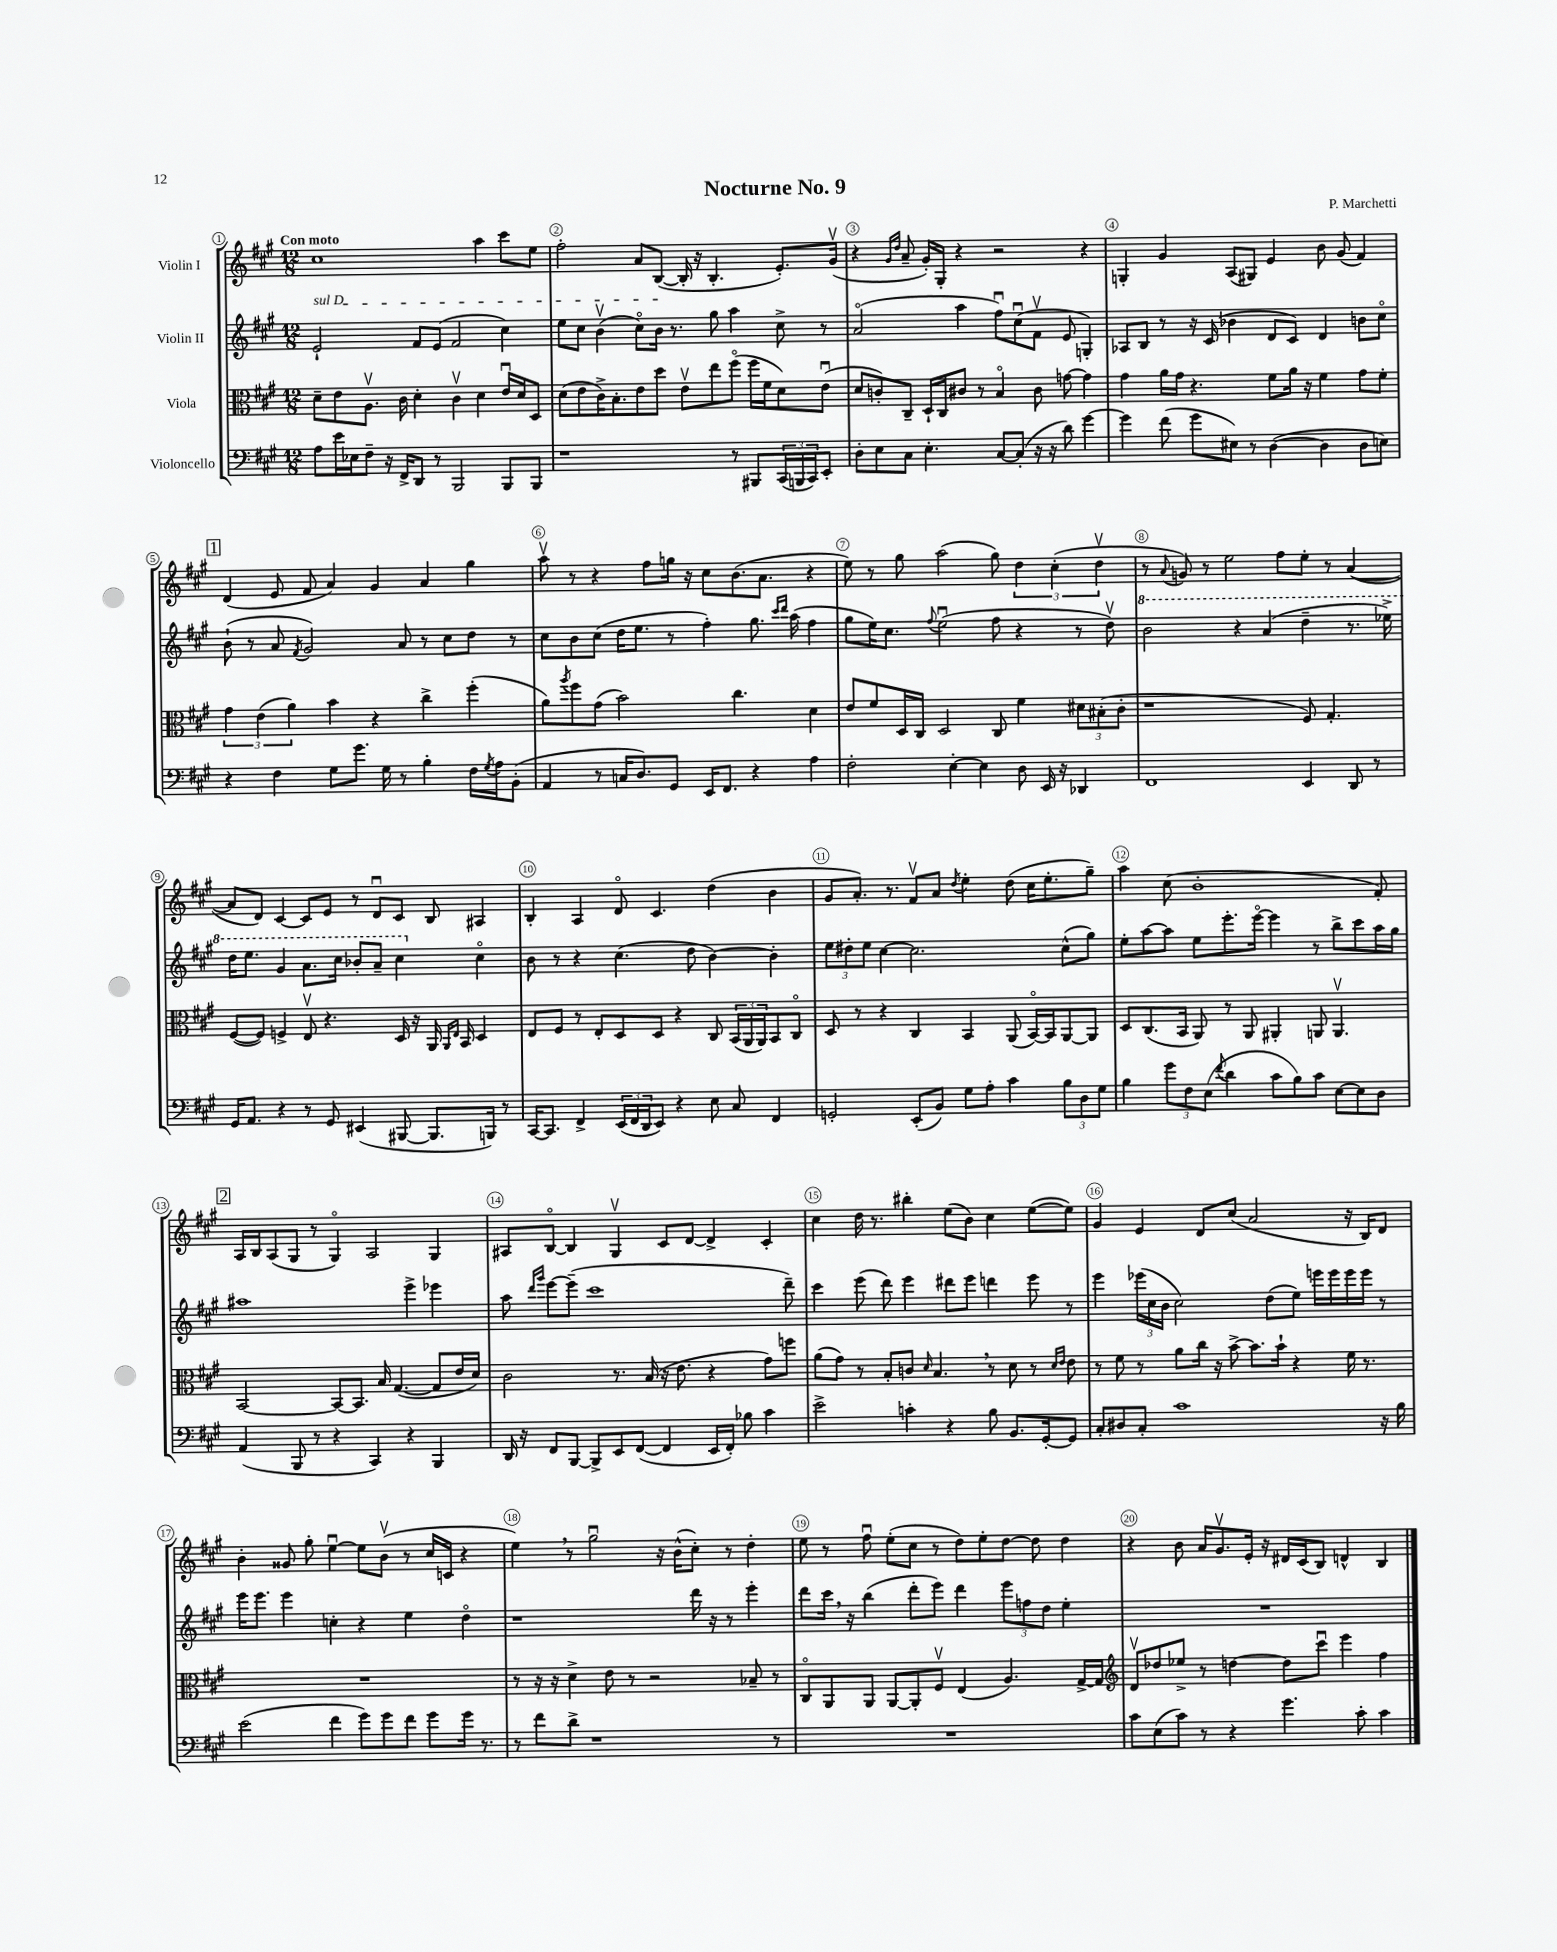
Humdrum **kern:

**kern	**kern	**kern	**kern
*part4	*part3	*part2	*part1
*staff4	*staff3	*staff2	*staff1
*I"Violoncello	*I"Viola	*I"Violin II	*I"Violin I
*clefF4	*clefC3	*clefG2	*clefG2
*k[f#c#g#]	*k[f#c#g#]	*k[f#c#g#]	*k[f#c#g#]
*M12/8	*M12/8	*M12/8	*M12/8
=1	=1	=1	=1
!	!	!	!LO:TX:a:B:t=Con moto
!	!	!LO:TX:a:i:t=sul D	!
8A\L	8d~\L	2e`/	1cc#
16e\L	8e\	.	.
16E-X\J	.	.	.
8F#~\J	8.Av\J	.	.
16r	.	.	.
16FF#^/KL	16c#\	.	.
8DD/J	4d'\	8f#/L	.
8r	.	(8e/J	.
2BBB/	4c#v\	2f#/	.
.	4d\	.	4aa\
8BBB/L	16eu/LL	4cc#\)	8ccc#\L
.	16d/J	.	.
8BBB/J	8D/J	.	8ee\J
=2	=2	=2	=2
1r	(8d\L	8ee\L	2ff#'\
.	8e\	8cc#\J	.
.	16c#^\K)	(4bv\	.
.	8.B'\	.	.
.	8e\	8cc#\L)	8a/L
.	8dd\J	16b\Jk	([8B/J
.	.	8.r	.
.	8ev\L	.	16B'/]
.	.	.	16r
.	8ee\	8gg#\	4.B'/
8r	(8ff#\J	4aa\	.
8BBB#X/L	16ff#\LL	.	.
.	16f#\J	.	.
(24CC#/L	8d\)	8cc#^\	8.e'/L)
24BBBn/	.	.	.
24CC#/J)	.	.	.
8EE'/J	(8eu\J	8r	.
.	.	.	(16g#v/Jk
=3	=3	=3	=3
8D'\L	8d/L	(2a/	4r
8E\	8cn'/)	.	.
.	.	.	16qqg#/LL
.	.	.	16qqdd/JJ
8C#\J	8C#~/J	.	8a~/
4.E'\	16D`/LL	.	16g#'/LL)
.	16C#/J	.	16G#'/JJ
.	8c#X/J	4aa\	4r
.	8r	.	.
[8C#/L	4B/	8ff#u\L)	2r
(8C#'/J]	.	(8cc#u\	.
16r	8c#\	8f#v\J	.
16r	.	.	.
8d\)	[8gn\	8e/	.
[4g#\	4g\]	4Gn'/)	4r
=4	=4	=4	=4
4g#\]	4g#\	8A-X/L	4Gn'/
.	.	8B/J	.
(8f#\	16a\LL	8r	4g#/
.	16g#\JJ	.	.
8g#\L	4.r	16r	.
.	.	(16c#/	.
8E#X\J)	.	4b-X\	(8A/L
8r	.	.	8G#X/J)
([4D\	8f#\L	8d/L	4e/
.	16a\Jk	8c#/J)	.
.	16r	.	.
4D\]	4f#\	4d/	8b\
.	.	.	(8g#/
8D\L	8g#\L	8bn\L	4f#/)
8En\J)	8f#'\J	8cc#\J	.
!!LO:LB:g=z
!!LO:REH:place=s1:t=1
=5	=5	=5	=5
4r	6g#\	(8b`\	(4d/
.	.	8r	.
.	(6e\	.	.
4F#\	.	8a/	8e/
.	6a\)	.	.
.	.	8qf#/	.
.	.	2g#/)	8f#/
8G#\L	4b\	.	4a/)
8.g#\J	.	.	.
.	4r	.	4g#/
16G#\	.	.	.
8r	.	8a/	.
4B'\	4cc#^\	8r	4a/
.	.	8cc#\L	.
16F#\LL	(4ff#'\	8dd\J	4gg#\
8qG#/	.	.	.
16A\J	.	.	.
(8BB'\J	.	8r	.
=6	=6	=6	=6
4AA/	8a\L)	8cc#\L	8aav\
.	8qaa/	.	.
.	8ff#\	8b\	8r
8r	(8g#\J	(8cc#\J	4r
16Cn/KL	2b\)	16dd\KL	.
8.D/)	.	8.ee\J	.
.	.	.	8ff#\L
8GG#/J	.	8r	16ggn\Jk
.	.	.	16r
16EE/KL	.	4ff#'\)	8cc#\L
8.FF#/J	.	.	.
.	4.cc#\	.	(8.b\
4r	.	8.gg#\	.
.	.	.	8.a\J
.	.	16qqccc#/LL	.
.	.	16qqddd/JJ	.
.	.	(16aa\	.
4A\	4d\	4ff#\	4r
=7	=7	=7	=7
2F#'\	8e/L	8gg#\L	8ee\)
.	8f#/	16ee\K)	8r
.	.	8.cc#\J	.
.	16D/L	.	8gg#\
.	16C#/JJ	.	.
.	.	8qqff#/	.
.	2D/	(2eeu\	(2aa\
[4E'\	.	.	.
4E\]	.	.	.
.	8C#/	8ff#\	8gg#\)
8D\	4f#\	4r	6dd\
16EE/	.	.	.
.	.	.	(6cc#'\
16r	.	.	.
4DD-X/	12d#X\L	8r	.
.	(12B#X'\	.	6ddv\
.	.	8ddv\)	.
.	12c#'\J	.	.
=8	=8	=8	=8
*	*	*8va	*
1FF#	1r	2bb\	8r
.	.	.	8qqa/
.	.	.	8gn/)
.	.	.	8r
.	.	.	2ee\
.	.	4r	.
.	.	(4aa/	.
.	.	.	8ff#\L
4EE/	8F#/)	4ddd~\	8ee'\J
.	4.G#'/	.	8r
8DD/	.	8.r	([4a/
8r	.	.	.
.	.	16eee-X^\)	.
!!LO:LB:g=z
=9	=9	=9	=9
16GG#/KL	([8F#/L	16ddd\KL	8a/L]
8.AA/J	.	8.eee\J	.
.	8F#/J])	.	8d/J)
4r	4Fn^/	4gg#/	[4c#/
8r	8Ev/	8.aa\L	8c#/L]
8GG#/	4.r	.	8e/J
.	.	16ccc#\Jk	.
(4EE#X/	.	8bb-X'/L	8r
.	.	8aa~/J	8du/L
[8BBB#X/	16D/	4ccc#\	8c#/J
.	16r	.	.
8.BBB#/L]	16AA/	.	8B/
.	16qqAA/LL	.	.
.	16qqE/JJ	.	.
.	16BB/	.	.
*	*	*X8va	*
.	4D/	4cc#\	4A#X/
16BBBn/Jk)	.	.	.
8r	.	.	.
=10	=10	=10	=10
[16CC#/KL	8E/L	8b\	4B'/
8.CC#/J]	.	.	.
.	8F#/J	8r	.
4FF#^/	8r	4r	4A/
.	8E'/L	.	.
(24EE/LL	8D/	(4.cc#\	8d/
24FF#/	.	.	.
24DD/J	.	.	.
8EE/J)	8D/J	.	4.c#/
4r	4r	.	.
.	.	8dd\	.
8E\	8C#/	[4b\)	(4dd\
8C#/	(24BB/LL	.	.
.	24AA/	.	.
.	24AA/J)	.	.
4FF#/	8BB/	4b'\]	4b\
.	8C#/J	.	.
=11	=11	=11	=11
2GGn'/	8D/	12ee\L	8g#/L
.	.	12dd#X'\	.
.	8r	.	8.a'/J)
.	.	12ee\J	.
.	4r	[4cc#\	.
.	.	.	8.r
(8EE'/L	4C#/	2.cc#\]	8f#v/L
8BB/J)	.	.	8a/J
.	.	.	8qdd/
8G#\L	4BB/	.	4ee'\
8A'\J	.	.	.
4c#\	(8AA/	.	(8dd\
.	[16BB/LL)	.	16cc#\KL
.	16BB/J]	.	8.ee'\
12B\L	[8AA/	(8cc#^^\L	.
12D\	.	.	.
.	8AA/J]	8gg#\J)	8gg#~\J)
12G#\J	.	.	.
=12	=12	=12	=12
4B\	8D/L	8ee'\L	4aa\
.	(8.C#/	[8aa\	.
12g#\L	.	8aa\J]	(8cc#\
.	16BB/Jk	.	.
12F#\	.	.	.
.	8AA/)	8ee\L	1b'
(12E\J	.	.	.
8qqf#/	.	.	.
4d\	8r	8.eee'\	.
.	8AA/	.	.
.	.	[16eee\Jk	.
8c#\L	4AA#X'/	4eee\]	.
8B\)	.	.	.
8c#\J	8AAn/	8r	.
[8E\L	4.AAv/	8bb^\L	.
8E\]	.	8ccc#\	.
8D\J	.	16aa\L	8f#'/)
.	.	16gg#\JJ	.
!!LO:LB:g=z
!!LO:REH:place=s1:t=2
=13	=13	=13	=13
(4AA/	[2BB/	1aa#X	16A/LL
.	.	.	16B/J
.	.	.	(8A/
8BBB/	.	.	8G#/J
8r	.	.	8r
4r	8BB/L_	.	4G#/)
.	8.BB/J]	.	.
4CC#/)	.	.	2A/
.	16B/	.	.
.	([4.G#/	.	.
4r	.	4eee^\	.
4BBB/	8G#/L]	4eee-X\	4G#/
.	16e/L	.	.
.	16d/JJ)	.	.
=14	=14	=14	=14
16DD/	2c#\	8aa\	8A#X/L
16r	.	.	.
.	.	16qqddd/LL	.
.	.	16qqggg#/JJ	.
8FF#/L	.	[8eee\L	[8B/J
[8BBB/J	.	(8eee~\J]	4B/]
8BBB^/L]	.	1ccc#	.
8EE/	8.r	.	4G#v/
([8FF#/J	.	.	.
.	(16B/	.	.
4FF#/]	16r	.	8c#/L
.	8.e\	.	.
.	.	.	[8d/J
16EE/LL	4r	.	4d^/]
16FF#'/JJ)	.	.	.
8B-X\	.	.	.
4c#\	8g#\L)	.	4c#'/
.	8ffn\J	8ddd~\)	.
=15	=15	=15	=15
2e^\	(8a\L	4ccc#\	4cc#\
.	8g#\J)	.	.
.	8r	(8eee\	16dd\
.	.	.	8.r
.	8B'/L	8ddd\)	.
4cn'\	8cn/J	4eee\	4bb#X'\
.	16qqd/	.	.
.	4.B,/	.	.
4r	.	8ddd#X\L	(8ee\L
.	.	8eee\J	8b\J)
8B\	8r	4dddn\	4cc#\
8.BB/L	8d\	.	.
.	8r	8eee\	([8ee\L
[16GG#'/k	.	.	.
.	16qqd/LL	.	.
.	16qqe/JJ	.	.
8GG#/J]	8e\	8r	8ee\J])
=16	=16	=16	=16
8C#'/L	8r	4eee\	4g#/
8D#X/	8f#\	.	.
8C#'/J	8r	(24eee-X\LL	4e/
.	.	24cc#\	.
.	.	24b\JJ	.
1c#	8a\L	2cc#\)	.
.	16cc#\Jk	.	8d/L
.	16r	.	.
.	[8b^\	.	(8cc#/J
.	8.b\L]	.	2a/
.	.	(8dd\L	.
.	16b`\Jk	.	.
.	4r	8ee\J)	.
.	.	16eeen\LL	.
.	.	16eee\	.
.	16f#\	16eee\	16r
.	8.r	16eee\JJ	16B/KL)
16r	.	8r	8d/J
16B\	.	.	.
!!LO:LB:g=z
=17	=17	=17	=17
(2e\	1.r	16eee\KL	4b'\
.	.	8.eee\J	.
.	.	4eee\	8g##X/
.	.	.	8gg#'\
4f#\	.	4ccn'\	[4eeu\
8g#\L)	.	4r	8ee\L]
8g#\	.	.	(8bv\J
8f#\J	.	4ee\	8r
8g#\L	.	.	16cc#/LL
.	.	.	16cn/JJ
16g#\Jk	.	4dd\	4r
8.r	.	.	.
=18	=18	=18	=18
8r	8r	1r	4ee,\)
8f#\L	16r	.	.
.	16r	.	.
8d^\J	4d^\	.	8r
1r	.	.	2gg#u\
.	8e\	.	.
.	8r	.	.
.	2r	.	.
.	.	.	16r
.	.	.	(16b^^\KL
.	.	16ddd\	8cc#'\J)
.	.	16r	.
.	.	8r	8r
.	8B-X~/	4eee'\	4dd'\
8r	8r	.	.
=19	=19	=19	=19
1.r	8C#/L	8ddd\L	8ee\
.	8AA/	16ccc#,\Jk	8r
.	.	16r	.
.	8AA/J	(4bb\	8ff#u\
.	[8AA/L	.	(8ee'\L
.	8AA'/]	8ddd'\L	8cc#\J
.	8F#v/J	8eee\J)	8r
.	(4E/	4ddd\	8dd\L)
.	.	.	8ee'\
.	4.A/)	12eee\L	[8dd\J
.	.	12ffn\	.
.	.	.	8dd\]
.	.	12dd\J	.
.	.	4ee'\	4dd\
.	[16G#^/LL	.	.
.	16G#/JJ]	.	.
=20	=20	=20	=20
*	*clefG2	*	*
8c#\L	8dv/L	1.r	4r
(8E\	8dd-X/	.	.
8c#\J)	8ee-X^/J	.	8b\
8r	8r	.	16a/KL
.	.	.	8.g#v/
4r	[4ddn\	.	.
.	.	.	16e'/Jk
.	.	.	16r
4.g#\	8dd\L]	.	16d#X/LL
.	.	.	(16c#/J
.	8ccc#u\J	.	8B/J)
.	4eee\	.	4dn^^/
8c#'\	.	.	.
4c#\	4ff#\	.	4B/
==	==	==	==
*-	*-	*-	*-
